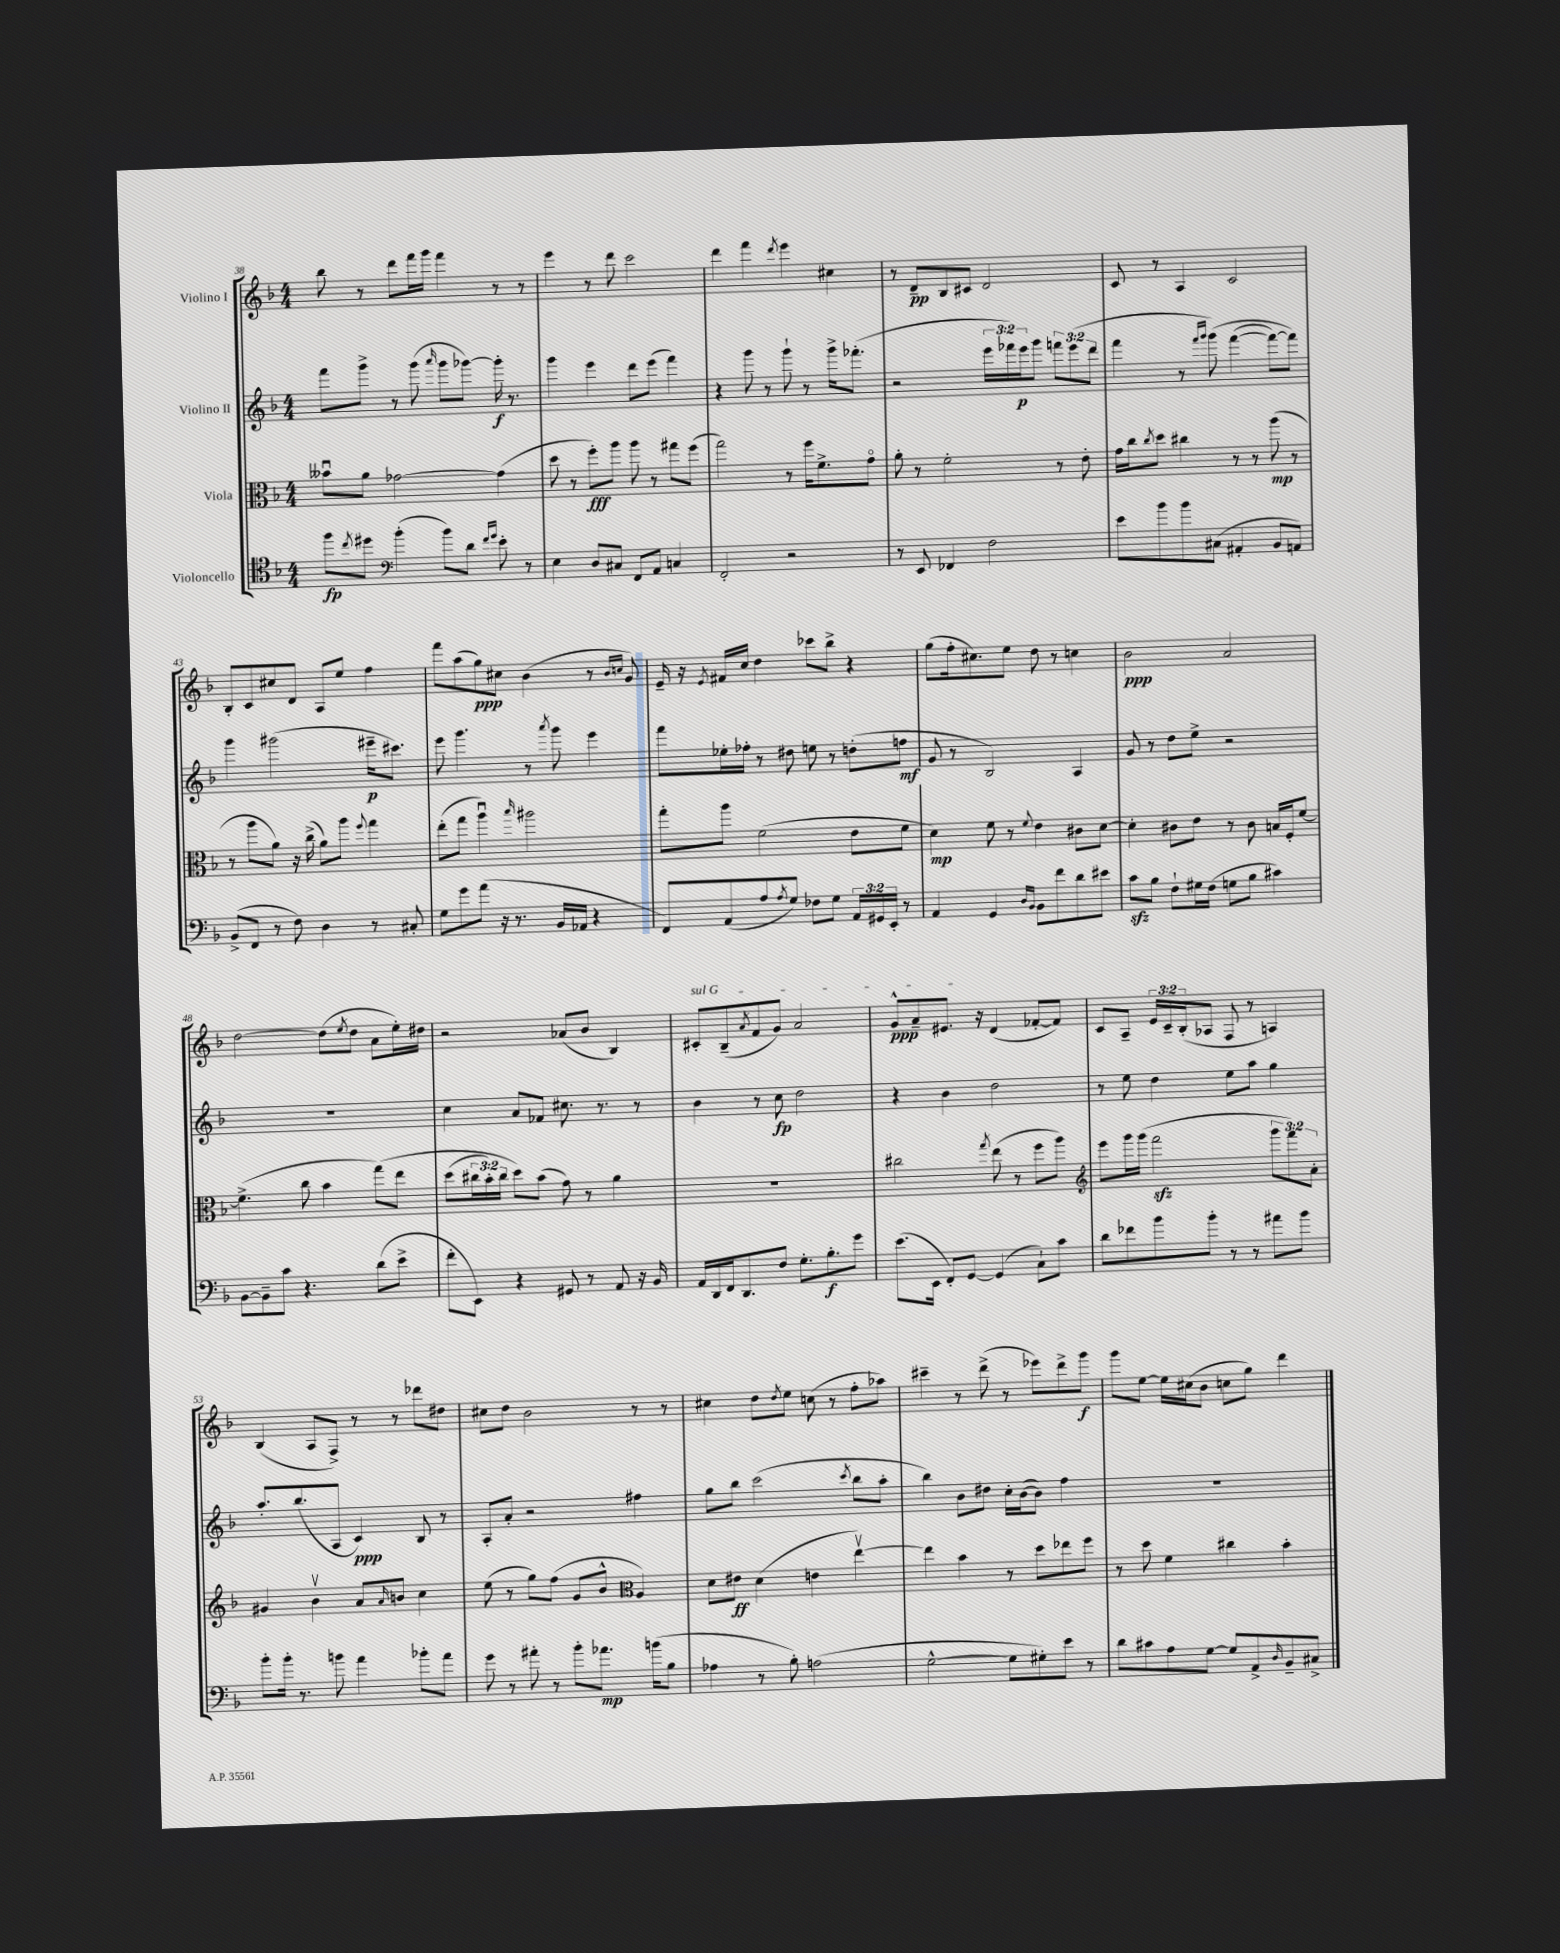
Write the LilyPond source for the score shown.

<<
\new StaffGroup <<
\new Staff = "s0" \with { instrumentName = "Violino I" } {
    \clef treble \key f \major \numericTimeSignature \time 4/4 \override Staff.TupletNumber.text = #tuplet-number::calc-fraction-text
    bes''8 r8 d'''8 f'''16 g'''16 f'''4 r8 r8 |
    e'''4 r8 d'''8 c'''2 |
    d'''4 f'''4 \acciaccatura { d'''8 } e'''4 cis''4 |
    r8 d'8--\pp bes8 cis'8 d'2 |
    c'8 r8 a4 c'2 |
    bes8-. c'8 cis''8 d'8 a8 e''8 f''4 |
    f'''8 a''8( g''8\ppp) cis''8 bes'4( r8 \grace { bes'16 c''16 } g'8) |
    e'16-- r16 \acciaccatura { e'8 } fis'16 c''16 d''4 ces'''8 bes''8-> r4 |
    g''8( f''16-. cis''8.) e''8 d''8 r8 c''4 |
    bes'2\ppp a'2 |
    d''2~ d''8( \acciaccatura { e''8 } d''8 a'8 e''16-.) dis''16 |
    r2 aes'8( bes'8 bes4) |
    \once \override TextSpanner.bound-details.left.text = \markup { \italic "sul G" } cis'8-.\startTextSpan bes8--( \acciaccatura { a'8 } f'8 g'8) a'2 |
    g'8-^\ppp a'8-- eis'8.\stopTextSpan r16 d'4( fes'8~-. fes'8) |
    c'8 a8-- \tuplet 3/2 { e'16 c'16-- bes16-.( } aes8 f8 r8 a4) |
    bes4( a8 f8->) r8 r8 des'''8 dis''8 |
    cis''8 d''8 bes'2 r8 r8 |
    cis''4 d''8 \acciaccatura { d''8 } e''8 c''8( r8 f''8-. aes''8) |
    cis'''4-- r8 d'''8->( r8 ees'''8) d'''8-> g'''8\f |
    g'''8 e''8~ e''16 cis''16( bes'8 c''8 g''8) d'''4 \bar "|." |
}
\new Staff = "s1" \with { instrumentName = "Violino II" } {
    \clef treble \key f \major \numericTimeSignature \time 4/4 \override Staff.TupletNumber.text = #tuplet-number::calc-fraction-text
    f'''8 g'''8-> r8 g'''8( \grace { a'''16 } g'''8 ges'''8~) ges'''16-.\f r8. |
    g'''4 e'''4 d'''8 e'''8( f'''4) |
    r4 g'''8 r8 g'''8-! r8 g'''16-> fes'''8.-.( |
    r2 \tuplet 3/2 { e'''16 fes'''16) e'''16\p } g'''8 \tuplet 3/2 { f'''8 e'''8( d'''8 } |
    f'''4 r8 \grace { f'''16 g'''16 } g'''8)\( f'''4~( f'''8~) f'''8\) |
    g'''4 gis'''2( eis'''16--\p cis'''8.) |
    e'''8 g'''4. r8 \acciaccatura { a'''8 } g'''8 e'''4 |
    f'''8 ees''16-. fes''16-. r8 dis''8 e''8 r8 d''8-.( f''8\mf |
    g'8 r8 bes2) a4 |
    g'8 r8 d''8 e''8-> r2 |
    R1 |
    c''4 a'8 fes'8 cis''8. r8. r8 |
    bes'4 r8 c''8\fp d''2 |
    r4 bes'4 d''2 |
    r8 e''8 d''4 e''8 a''8 g''4 |
    a''8.-. bes''8.( a8 c'4\ppp) bes8 r8 |
    a8-. a'8-. r2 fis''4 |
    g''8 bes''8 c'''2( \acciaccatura { c'''8 } bes''8 a''8-. |
    bes''4) bes'8 dis''8 c''16-. bes'16~( bes'8) f''4 |
    R1 \bar "|." |
}
\new Staff = "s2" \with { instrumentName = "Viola" } {
    \clef alto \key f \major \numericTimeSignature \time 4/4 \override Staff.TupletNumber.text = #tuplet-number::calc-fraction-text
    beses'8\downbow a'8 ges'2~ ges'4( |
    d''8 r8 f''8-.\fff) a''8 a''8 r8 gis''8 f''8( |
    g''2) r8 f''16 f'8.-> g'8\flageolet |
    a'8-. r8 f'2-. r8 e'8-. |
    g'16 c''16 \acciaccatura { c''8 } d''8 cis''4 r8 r8 a''8\mp( r8 |
    r8 a''8 a'8) r16 c''16->( a'8) a''8 \appoggiatura { f''8 } g''4 |
    e''8-.( g''8 a''4\downbow) \grace { bes''16 } ais''2 |
    g''8-. a''8 f'2( e'8 f'8 |
    d'4\mp) f'8 r8 \appoggiatura { f'8 } e'4 cis'8 d'8~ |
    d'4-. cis'8 e'8 r8 cis'8 b16 f16-. f'8~ |
    f'4.->( c''8 bes'4 g''8)\( e''8 |
    d''8( \tuplet 3/2 { cis''16 bes'16-.) cis''16 } d''8\) bes'8( g'8) r8 a'4 |
    R1 |
    cis''2 \acciaccatura { g''8 } e''8( r8 f''8 a''8) |
    \clef treble e'''8 g'''16 g'''16( f'''2\sfz \tuplet 3/2 { g'''8 f'''8) a'8-. } |
    gis'4 bes'4\upbow a'8 \grace { a'16 } b'8 c''4 |
    e''8( r8 g''8) f''8( g'8 bes'8-^ \clef alto a4) |
    d'8 eis'8\ff d'4( e'4 e''4~\upbow) |
    e''4 bes'4 r8 d''8 ees''8 f''8 |
    r8 d''8 f'4 cis''4 bes'4-. \bar "|." |
}
\new Staff = "s3" \with { instrumentName = "Violoncello" } {
    \clef tenor \key f \major \numericTimeSignature \time 4/4 \override Staff.TupletNumber.text = #tuplet-number::calc-fraction-text
    f''8\fp \acciaccatura { c''8 } dis''8 \clef bass bes'4-.( bes'8) d'8 \grace { f'16 g'16 } e'8-. r8 |
    e4 d8 cis8 f,8 a,8 c4 |
    f,2-. r2 |
    r8 e,8 fes,4 f2 |
    e'8 bes'8 bes'8 cis8( ais,4-. bes,8 a,8) |
    bes,8->( f,8 r8 f8) d4 r8 cis8-. |
    g8 g'8 a'8( r16 r8. bes,16 aes,16 r4 |
    f,8) a,8( a8 \acciaccatura { a8 } g8) fes8 g8 \tuplet 3/2 { a,16 gis,16 e,16-. } r8 |
    a,4 g,4 \grace { d16 bes,16 } bes,8 f'8 d'8 eis'8 |
    c'8\sfz bes8 f8-! gis16 f16( g8 bes8 cis'4) |
    bes,8~ bes,8-- c'8 r4. d'8( e'8-> |
    f'8-. e,8) r4 gis,8 r8 a,8 r16 bes,16 |
    a,16 d,16 f,16 d,8. f8 g8.-. bes8.-.\f g'8 |
    e'8.( e,16 f,8-.) g,8~ g,4( c8-!) c'8 |
    d'8 fes'8 bes'8 bes'8-. r8 r8 ais'8 bes'8 |
    bes'8-. bes'16-. r8. b'8 a'4 bes'8-. a'8 |
    g'8 r8 ais'8-. r8 bes'8-. aes'8.\mp b'16( bes8 |
    aes4 r8 bes8-.) a2( |
    g2~-^ g8 gis8-.) e'8 r8 |
    d'8 cis'8 a8 g8~ g8 a,8-> \grace { d16 } bes,8-- cis8-> \bar "|." |
}
>>
>>
\layout { \context { \Score currentBarNumber = #38 } }
